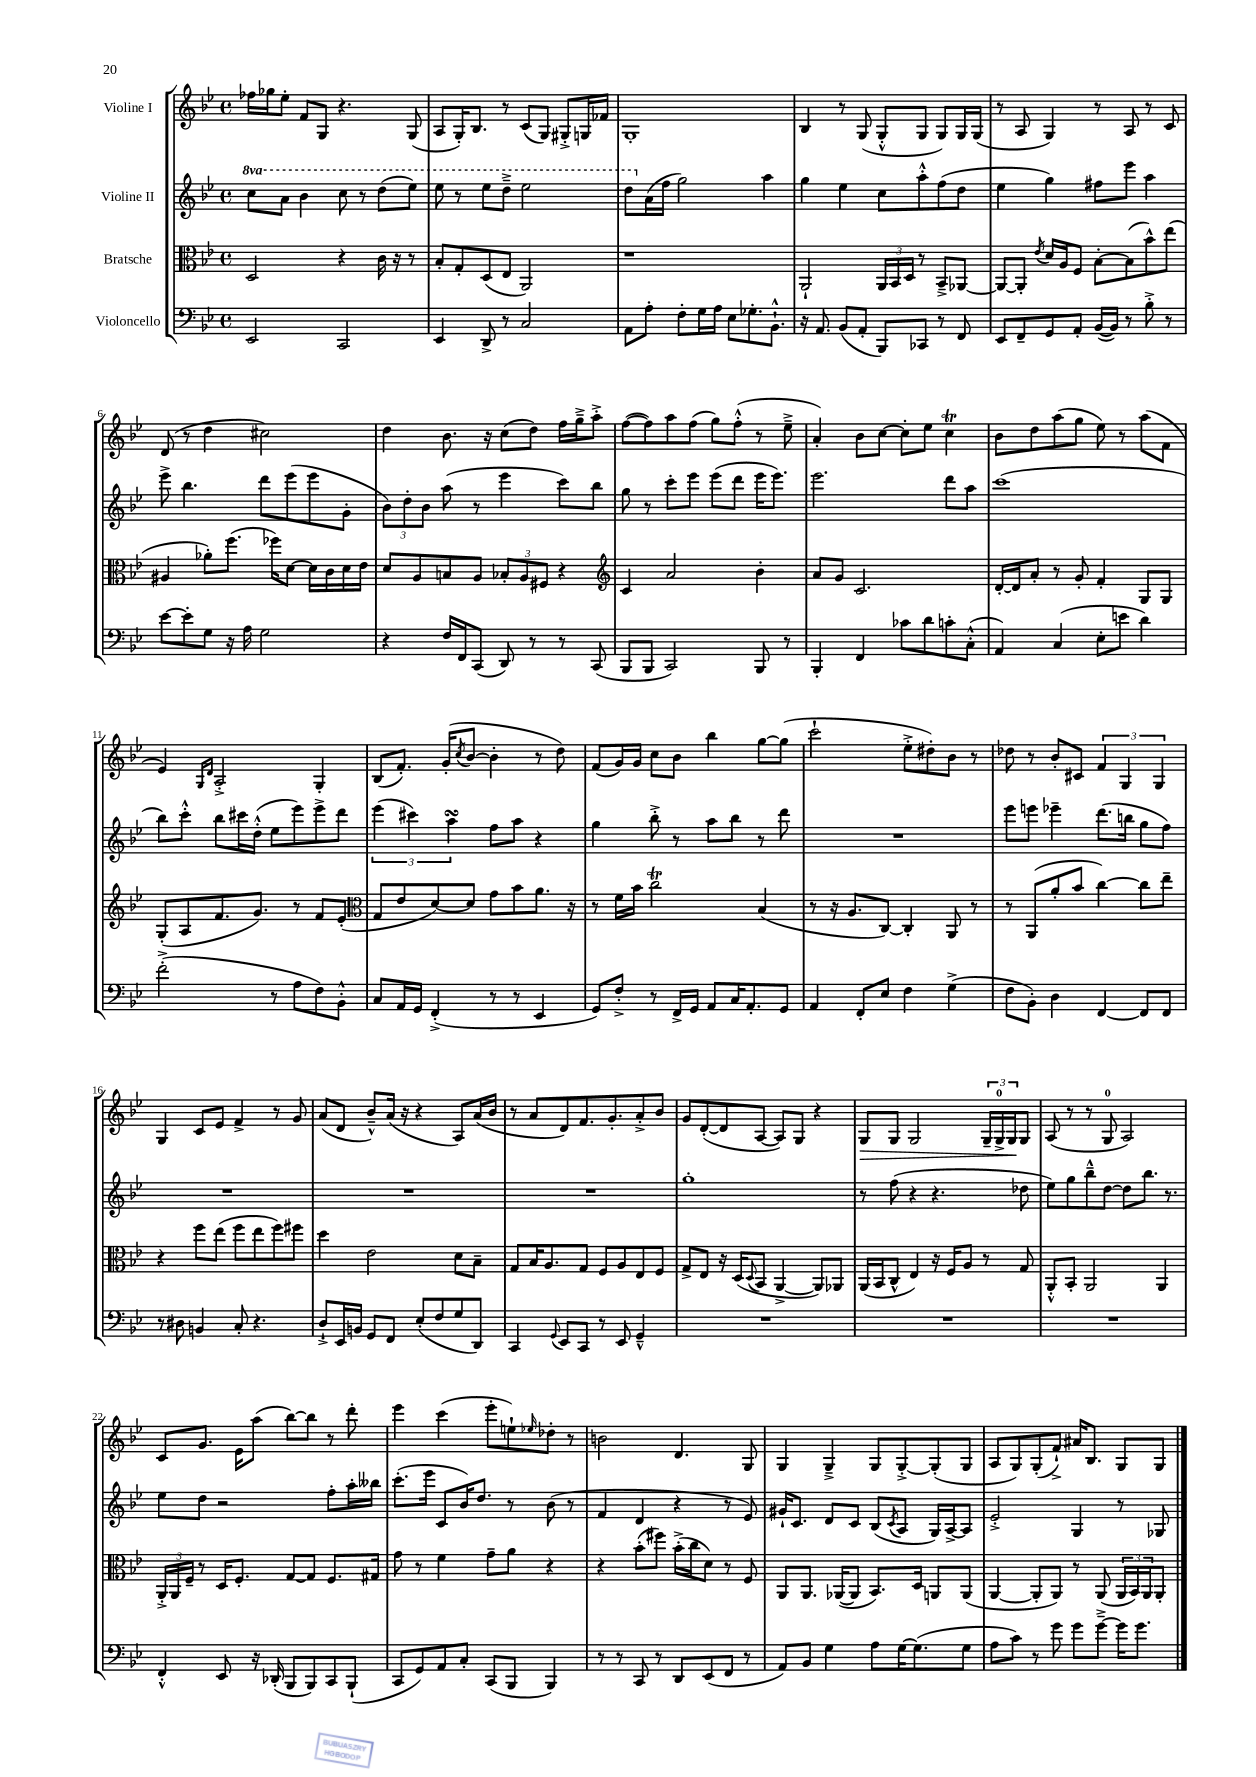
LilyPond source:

<<
\new StaffGroup <<
\new Staff = "s0" \with { instrumentName = "Violine I" } {
    \clef treble \key bes \major \defaultTimeSignature \time 4/4
    fes''16 ges''16 ees''8-. f'8 g8 r4. g8( |
    a8 g16-.) bes8. r8 c'8( g8) gis8-.-> g16 fes'16 |
    g1-. |
    bes4 r8 g8( g8-.-^ g8 g8) g16 g16( |
    r8 a8 g4) r8 a8 r8 c'8 |
    d'8( r8 d''4 cis''2) |
    d''4 bes'8. r16 c''8( d''8) f''16 g''16---> a''8-.-> |
    f''8~( f''8) a''8 f''8( g''8) f''8-.-^( r8 ees''8---> |
    a'4-.) bes'8 c''8~ c''8-. ees''8 c''4\trill |
    bes'8 d''8 a''8( g''8 ees''8) r8 a''8( f'8 |
    ees'4) \grace { g16 d'16 } a2-.-> g4-. |
    bes8( f'8.-.) g'16-.( \acciaccatura { c''8 } bes'8~ bes'4-. r8 d''8) |
    f'8( g'16) g'16 c''8 bes'8 bes''4 g''8~ g''8( |
    c'''2-! ees''8-.-> dis''8-.) bes'8 r8 |
    des''8 r8 bes'8-. cis'8 \tuplet 3/2 { f'4 g4 g4 } |
    g4 c'8 ees'8 f'4-> r8 g'8 |
    a'8( d'8 bes'8---^) a'16( r16 r4 a8) a'16( bes'16 |
    r8 a'8 d'8) f'8. g'8.-. a'8-.-> bes'8 |
    g'8 d'8~-.( d'8 a8~ a8) g8 r4 |
    g8\> g8 g2 \tuplet 3/2 { g16-- g16-0-> g16\! } g8 |
    a8( r8 r8 g8-0 a2) |
    c'8 g'8. ees'16 a''8( bes''8~) bes''8 r8 d'''8-. |
    ees'''4 c'''4( ees'''8-. e''8-!) \grace { ees''16 } des''8-. r8 |
    b'2 d'4. g8 |
    g4 g4---> g8 g8~-.-> g8-.( g8 |
    a8 g8) g8-.( f'8-!->) ais'16 bes8. g8 g8 \bar "|." |
}
\new Staff = "s1" \with { instrumentName = "Violine II" } {
    \clef treble \key bes \major \defaultTimeSignature \time 4/4 \set Staff.ottavationMarkups = #ottavation-simple-ordinals
    \ottava #1 c'''8 a''8 bes''4 c'''8 r8 d'''8( ees'''8) |
    ees'''8 r8 ees'''8 d'''8---> ees'''2 |
    d'''8 \ottava #0 a'16( f''16 g''2) a''4 |
    g''4 ees''4 c''8 a''8-.-^ f''8( d''8 |
    ees''4 g''4) fis''8 ees'''8 a''4 |
    ees'''8-> bes''4. d'''8 ees'''8( ees'''8 g'8-. |
    \tuplet 3/2 { bes'8) d''8-. bes'8 } a''8( r8 ees'''4 c'''8) bes''8 |
    g''8 r8 c'''8-. ees'''8 ees'''8( d'''8 ees'''16 ees'''8.) |
    ees'''2. d'''8 a''8 |
    c'''1( |
    bes''8) c'''8-.-^ bes''8 cis'''16 d''16-.-^( ees''8 ees'''8) ees'''8-> d'''8 |
    \tuplet 3/2 { ees'''4( cis'''4) a''4\turn } f''8 a''8 r4 |
    g''4 bes''8-.-> r8 a''8 bes''8 r8 d'''8 |
    R1 |
    ees'''8 e'''8 ees'''4-- d'''8.( b''16 g''8 f''8) |
    R1 |
    R1 |
    R1 |
    g''1-. |
    r8 f''8( r4 r4. des''8 |
    ees''8) g''8 bes''8---^ d''8~ d''8 bes''8. r8. |
    ees''8 d''8 r2 f''8-. a''16-. beses''16 |
    c'''8.-.( ees'''16 c'8 bes'16) d''8. r8 bes'8( r8 |
    f'4 d'4 r4 r8 ees'8) |
    gis'16-! c'8. d'8 c'8 bes8( \acciaccatura { c'8 } a8 g16) a16~-> a8 |
    ees'2-.-> g4 r8 ges8 \bar "|." |
}
\new Staff = "s2" \with { instrumentName = "Bratsche" } {
    \clef alto \key bes \major \defaultTimeSignature \time 4/4
    d2 r4 c'16 r16 r8 |
    bes8-. g8-. d8( ees8 a,2) |
    r1 |
    a,2-! \tuplet 3/2 { a,16 bes,16 d16 } r8 bes,8---> aes,8~ |
    aes,8~ aes,8-. \acciaccatura { ees'8 } d'16 a16 f8 bes8~-. bes8( bes'8-^) ees''8( |
    ais4 aes'8-.) f''8.( fes''16) d'8~ d'16 c'16 d'16 ees'16 |
    d'8 a8 b8 a8 \tuplet 3/2 { bes8-. a8 fis8 } r4 |
    \clef treble c'4 a'2 bes'4-. |
    a'8 g'8 c'2. |
    d'16~-. d'16 a'8-. r8 g'8-. f'4-. g8 g8 |
    g8-.( a8 f'8. g'8.) r8 f'8 ees'8-.( |
    \clef alto g8 ees'8 d'8~) d'8 g'8 bes'8 a'8. r16 |
    r8 f'16 bes'16 c''2\trill bes4( |
    r8 r16 a8. c8~) c4-. a,8 r8 |
    r8 a,8( a'8-. bes'8 c''4~) c''8 ees''8-- |
    r4 f''8 ees''8( f''8 ees''8 f''8) fis''8 |
    d''4 ees'2 d'8 bes8-- |
    g8 bes16 a8. g8 f8 a8 ees8 f8 |
    g8-> ees8 r16 d16( \appoggiatura { d8 } bes,8 a,4~-> a,8) aes,8 |
    a,16( bes,16 c8-^ ees4) r16 f16 a8 r8 g8 |
    a,8-.-^ bes,8-. a,2 a,4 |
    \tuplet 3/2 { a,16-.-> a,16 f16-- } r8 d16 f8.-. g8~ g8 f8. gis16 |
    g'8 r8 f'4 g'8-- a'8 r4 |
    r4 bes'8-.( fis''8) bes'16-.->( c''16 d'8) r8 f8 |
    a,8 a,8. aes,16~( aes,8 bes,8.) d16 a,8 a,8( |
    a,4~ a,8-. a,8) r8 a,8( \tuplet 3/2 { a,16 bes,16) a,16 } a,8-. \bar "|." |
}
\new Staff = "s3" \with { instrumentName = "Violoncello" } {
    \clef bass \key bes \major \defaultTimeSignature \time 4/4
    ees,2 c,2 |
    ees,4 d,8-> r8 c2 |
    a,8 a8-. f8-. g16 a16 ees8 ges8.-. bes,8.-!-^ |
    r16 a,8. bes,8( a,8-. bes,,8) ces,8 r8 f,8 |
    ees,8 f,8-- g,8 a,8-. bes,16~( bes,16) r8 bes8-.-> r8 |
    ees'8~ ees'8-. g8 r16 a16 g2 |
    r4 f16 f,16 c,8( d,8) r8 r8 c,8( |
    bes,,8 bes,,8 c,2) bes,,8 r8 |
    bes,,4-. f,4 ces'8 d'8 c'8-. c8-.-^( |
    a,4) c4( ees8-. e'8 d'4) |
    f'2-.->( r8 a8 f8) bes,8-.-^ |
    c8 a,16 g,16 f,4-.->( r8 r8 ees,4 |
    g,8) f8-.-> r8 f,16-> g,16 a,8 c16 a,8.-. g,8 |
    a,4 f,8-. ees8 f4 g4->( |
    f8 bes,8-.) d4 f,4~ f,8 f,8 |
    r8 dis8 b,4 c8-. r4. |
    d8-!-> ees,16 b,16 g,8 f,8 ees8-.( f8 g8 d,8) |
    c,4 \appoggiatura { g,8 } ees,8 c,8 r8 ees,8 g,4---^ |
    R1 |
    R1 |
    R1 |
    f,4-.-^ ees,8 r16 des,16-.( bes,,8 bes,,8) c,8 bes,,8-!( |
    c,8 g,8) a,8 c8-. c,8( bes,,8 bes,,4) |
    r8 r8 c,8 r8 d,8 ees,8( f,8 r8 |
    a,8) bes,8 g4 a8 g16~ g8.( g8 |
    a8 c'8) r8 g'8 g'8 g'8~---> g'16 g'8. \bar "|." |
}
>>
>>
